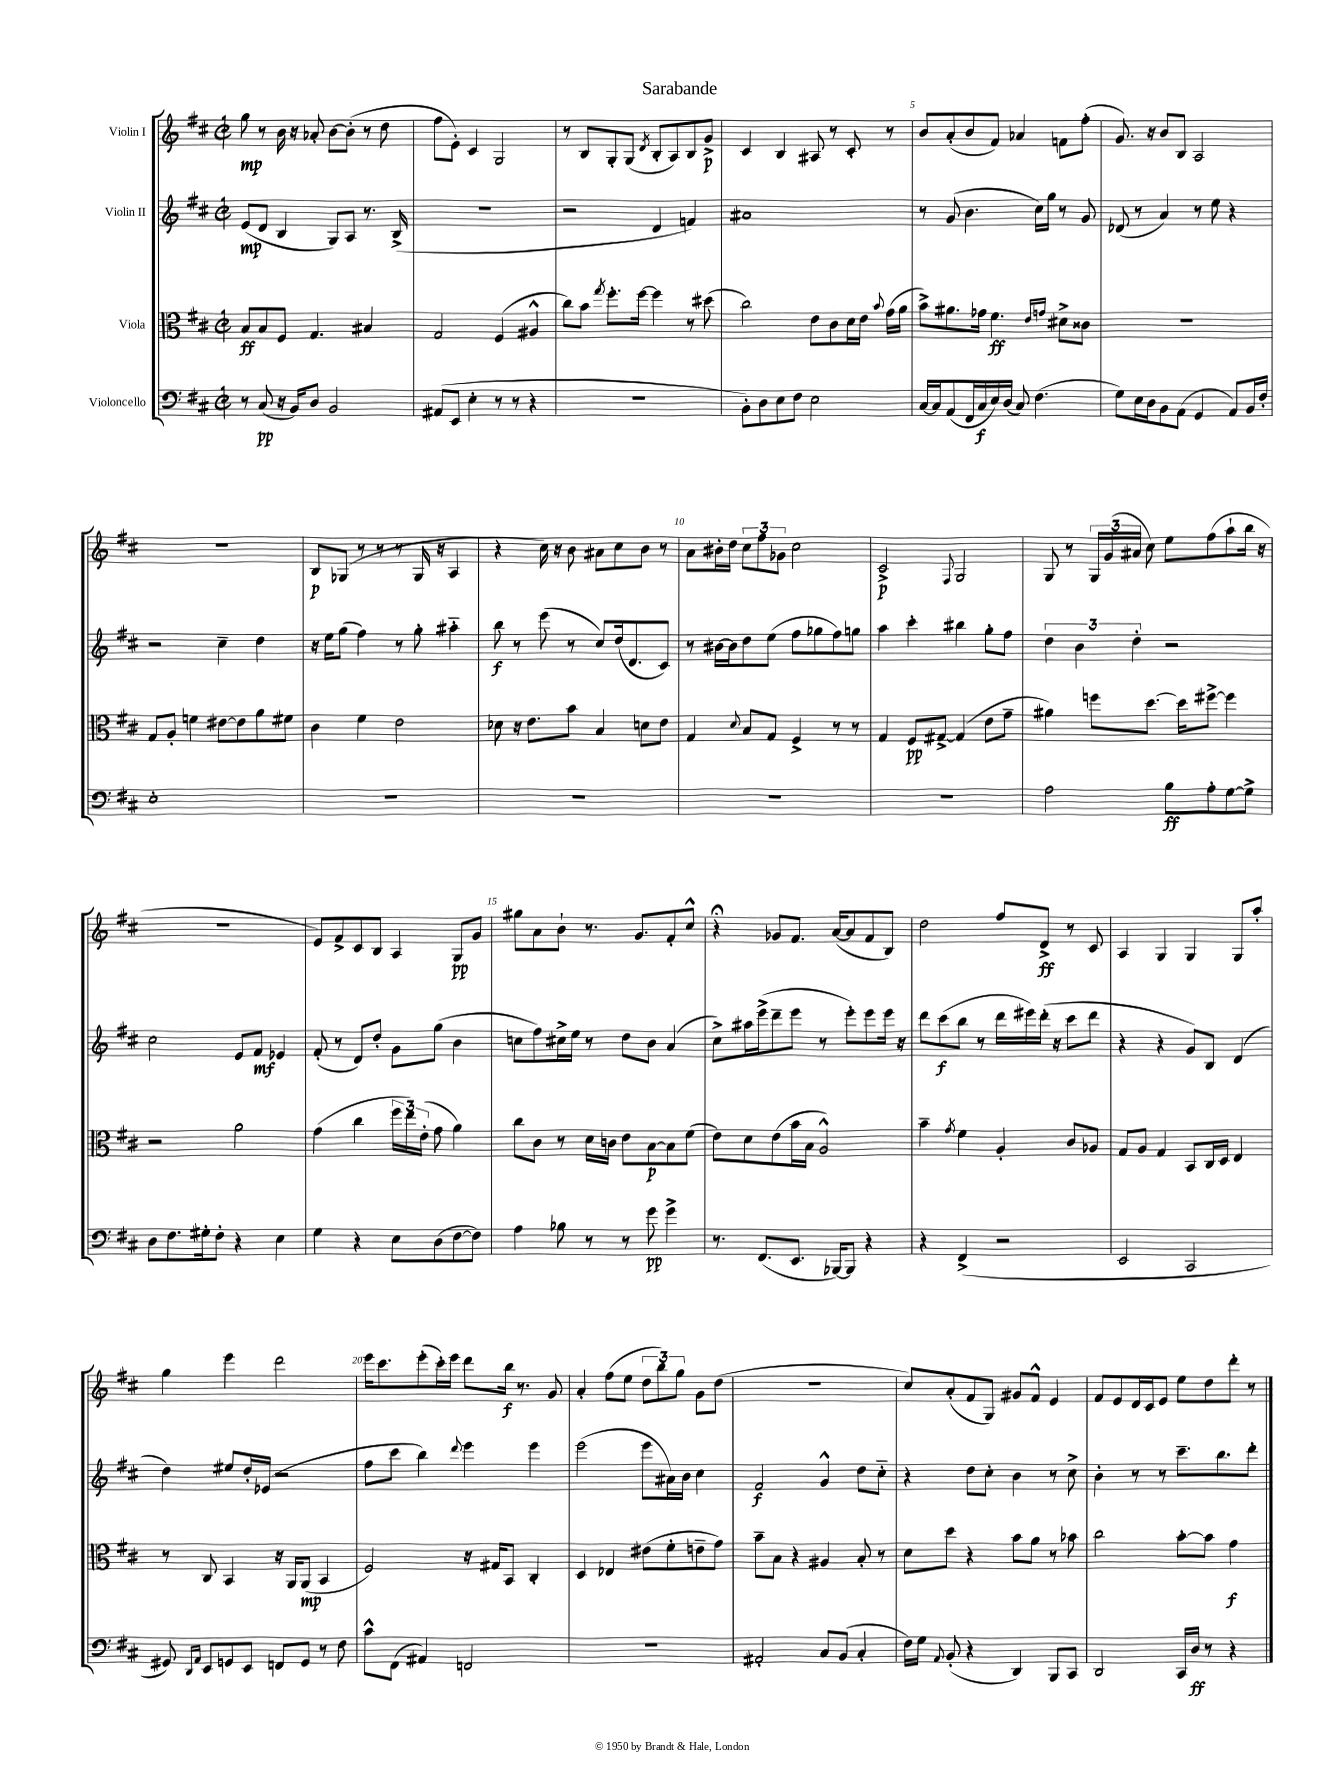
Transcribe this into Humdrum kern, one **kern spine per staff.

**kern	**dynam	**kern	**dynam	**kern	**dynam	**kern	**dynam
*part4	*part4	*part3	*part3	*part2	*part2	*part1	*part1
*staff4	*staff4	*staff3	*staff3	*staff2	*staff2	*staff1	*staff1
*I"Violoncello	*	*I"Viola	*	*I"Violin II	*	*I"Violin I	*
*clefF4	*	*clefC3	*	*clefG2	*	*clefG2	*
*k[f#c#]	*	*k[f#c#]	*	*k[f#c#]	*	*k[f#c#]	*
*M2/2	*	*M2/2	*	*M2/2	*	*M2/2	*
*met(c|)	*	*met(c|)	*	*met(c|)	*	*met(c|)	*
=1	=1	=1	=1	=1	=1	=1	=1
8r	.	8B/L	ff	(8e/L	mp	8gg\	mp
(8C#/	pp	8B/	.	8d/J	.	8r	.
16r	.	8F#/J	.	4B/	.	16b\	.
16BB/KL)	.	.	.	.	.	16r	.
8D/J	.	4.G/	.	.	.	8a-X'/	.
2BB/	.	.	.	8G/L)	.	[8b\L	.
.	.	.	.	8A/J	.	(8b'\J]	.
.	.	4B#X/	.	8.r	.	8r	.
.	.	.	.	.	.	8dd\	.
.	.	.	.	(16B^/	.	.	.
=2	=2	=2	=2	=2	=2	=2	=2
(8AA#X/L	.	2G/	.	1r	.	8ff#\L	.
8EE/J	.	.	.	.	.	8e'\J)	.
4E'\	.	.	.	.	.	4c#/	.
8r	.	(4F#/	.	.	.	2G/	.
8r	.	.	.	.	.	.	.
4r	.	4A#X^^/	.	.	.	.	.
=3	=3	=3	=3	=3	=3	=3	=3
1r	.	8cc#\L)	.	2r	.	8r	.
.	.	8b\J	.	.	.	8B/L	.
.	.	8qgg/	.	.	.	.	.
.	.	8.ff#'\L	.	.	.	8G'/	.
.	.	.	.	.	.	(8G/J	.
.	.	[16ff#\Jk	.	.	.	.	.
.	.	.	.	.	.	8qd/	.
.	.	4ff#\]	.	4d/	.	8B'/L	.
.	.	.	.	.	.	8A/)	.
.	.	8r	.	4fn/)	.	8B/	.
.	.	(8dd#X\	.	.	.	8g^/J	p
=4	=4	=4	=4	=4	=4	=4	=4
8BB'\L)	.	2cc#\)	.	1a#X	.	4c#/	.
8D\	.	.	.	.	.	.	.
8E\	.	.	.	.	.	4B/	.
8F#\J	.	.	.	.	.	.	.
2E\	.	8e\L	.	.	.	8A#X/	.
.	.	8c#\	.	.	.	8r	.
.	.	16d\L	.	.	.	8c#'/	.
.	.	16e\JJ	.	.	.	.	.
.	.	8qqb/	.	.	.	.	.
.	.	(16g\LL	.	.	.	8r	.
.	.	16a\JJ	.	.	.	.	.
=5	=5	=5	=5	=5	=5	=5	=5
[16C#/LL	.	8b^\L)	.	8r	.	8b/L	.
16C#/J]	.	.	.	.	.	.	.
(8AA/	.	8.a#X\	.	(8g/	.	(8a'/	.
16FF#/L	.	.	.	4.b\	.	8b/	.
16C#/	f	16g-X\Jk	.	.	.	.	.
16E/)	.	4.f#\	ff	.	.	8f#/J)	.
(16D/JJ	.	.	.	.	.	.	.
8C#/)	.	.	.	.	.	4a-X/	.
(4.F#\	.	.	.	16cc#\LL)	.	.	.
.	.	.	.	16gg\JJ	.	.	.
.	.	16qqe/LL	.	.	.	.	.
.	.	16qqgn/JJ	.	.	.	.	.
.	.	8d#X^\L	.	8r	.	8fn\L	.
.	.	8c##X\J	.	8g/	.	(8ff#'\J	.
=6	=6	=6	=6	=6	=6	=6	=6
8G\L)	.	1r	.	(8d-X/	.	8.g/)	.
16E\L	.	.	.	8r	.	.	.
16D\J	.	.	.	.	.	16r	.
8BB\	.	.	.	4a/)	.	8b/L	.
(8AA\J	.	.	.	.	.	8B/J	.
4GG/	.	.	.	8r	.	2A/	.
.	.	.	.	8ee\	.	.	.
8AA/L)	.	.	.	4r	.	.	.
16BB/L	.	.	.	.	.	.	.
16F#'/JJ	.	.	.	.	.	.	.
!!LO:LB:g=z
=7	=7	=7	=7	=7	=7	=7	=7
1E'	.	8G/L	.	2r	.	1r	.
.	.	8A'/J	.	.	.	.	.
.	.	4fn\	.	.	.	.	.
.	.	[8e#X\L	.	4cc#~\	.	.	.
.	.	8e#\]	.	.	.	.	.
.	.	8a\	.	4dd\	.	.	.
.	.	8f#X\J	.	.	.	.	.
=8	=8	=8	=8	=8	=8	=8	=8
1r	.	4c#\	.	16r	.	8B/L	p
.	.	.	.	16ee\KL	.	.	.
.	.	.	.	(8gg\J	.	(8G-X/J	.
.	.	4f#\	.	4ff#\)	.	8r	.
.	.	.	.	.	.	8r	.
.	.	2e\	.	8r	.	8r	.
.	.	.	.	8gg'\	.	16G-/	.
.	.	.	.	.	.	16r	.
.	.	.	.	4aa#X\	.	4A/	.
=9	=9	=9	=9	=9	=9	=9	=9
1r	.	8d-X\	.	8bb\	f	4r	.
.	.	16r	.	8r	.	.	.
.	.	8.e\L	.	.	.	.	.
.	.	.	.	(8eee\	.	16cc#\)	.
.	.	.	.	.	.	16r	.
.	.	8b\J	.	8r	.	8b\	.
.	.	4B/	.	8cc#/L)	.	8a#X\L	.
.	.	.	.	(16dd/k	.	8cc#\	.
.	.	.	.	8.d/	.	.	.
.	.	8dn\L	.	.	.	8b\J	.
.	.	8e\J	.	8c#/J)	.	8r	.
=10	=10	=10	=10	=10	=10	=10	=10
1r	.	4G/	.	8r	.	8a\L	.
.	.	.	.	[16b#X\LL	.	16b#X'\L	.
.	.	.	.	16b#\J]	.	16dd\JJ	.
.	.	8qqd/	.	.	.	.	.
.	.	8B/L	.	8dd\	.	12cc#\L	.
.	.	.	.	.	.	12ff#\	.
.	.	8G/J	.	(8ee\J	.	.	.
.	.	.	.	.	.	12g-X\J	.
.	.	4F#^/	.	8ff#\L	.	2cc#\	.
.	.	.	.	8gg-X\	.	.	.
.	.	8r	.	8ff#\)	.	.	.
.	.	8r	.	8ggn\J	.	.	.
=11	=11	=11	=11	=11	=11	=11	=11
1r	.	4G/	.	4aa\	.	2c#^/	p
.	.	8F#/L	pp	4ccc#'\	.	.	.
.	.	[8G#X^/J	.	.	.	.	.
.	.	.	.	.	.	8qqF#/	.
.	.	(4G#/]	.	4bb#X\	.	2G/	.
.	.	8e\L	.	8gg'\L	.	.	.
.	.	8g~\J	.	8ff#\J	.	.	.
=12	=12	=12	=12	=12	=12	=12	=12
2A\	.	4a#X\)	.	6dd\	.	8G/	.
.	.	.	.	.	.	8r	.
.	.	.	.	6b\	.	.	.
.	.	8ffn\L	.	.	.	24G/LL	.
.	.	.	.	.	.	(24g/	.
.	.	.	.	6dd'\	.	24a#X/JJ	.
.	.	[8.dd\J	.	.	.	8cc#\)	.
8B\L	ff	.	.	2r	.	8ee\L	.
.	.	16dd\KL]	.	.	.	.	.
8A'\	.	[8ff#X^\J	.	.	.	(8ff#\	.
[8G\	.	4ff#\]	.	.	.	8aa`\	.
8G^\J]	.	.	.	.	.	16bb\Jk	.
.	.	.	.	.	.	16r	.
!!LO:LB:g=z
=13	=13	=13	=13	=13	=13	=13	=13
8D\L	.	2r	.	2cc#\	.	1r	.
8.F#\	.	.	.	.	.	.	.
16G#X'\k	.	.	.	.	.	.	.
8F#'\J	.	.	.	.	.	.	.
4r	.	2a\	.	8e/L	.	.	.
.	.	.	.	8f#/J	mf	.	.
4E\	.	.	.	4e-X/	.	.	.
=14	=14	=14	=14	=14	=14	=14	=14
4G\	.	(4g\	.	(8f#'/	.	8e/L)	.
.	.	.	.	8r	.	8f#^/	.
4r	.	4cc#\	.	8d/L)	.	8c#/	.
.	.	.	.	8dd'/J	.	8B/J	.
8E\L	.	24ff#\LL	.	8g\L	.	4A/	.
.	.	24ee\)	.	.	.	.	.
.	.	(24e'\JJ	.	.	.	.	.
(8D\	.	8g\	.	(8gg\J	.	.	.
[8F#\	.	4a\)	.	4b\	.	8G/L	pp
8F#\J])	.	.	.	.	.	8g/J	.
=15	=15	=15	=15	=15	=15	=15	=15
4A\	.	8cc#\L	.	8ccn\L	.	8gg#X\L	.
.	.	8c#\J	.	8ff#\)	.	8a\	.
8B-X\	.	8r	.	16cc#X^\L	.	8b`\J	.
.	.	.	.	16ee\JJ	.	.	.
8r	.	16d\LL	.	8r	.	8.r	.
.	.	16cn\JJ	.	.	.	.	.
8r	.	8e\L	.	8dd\L	.	.	.
.	.	.	.	.	.	8.g/L	.
8g\	pp	[8B\	p	8b\J	.	.	.
4g^\	.	8B\]	.	(4a/	.	8f#'/	.
.	.	(8f#\J	.	.	.	8cc#^^/J	.
=16	=16	=16	=16	=16	=16	=16	=16
8.r	.	8e\L)	.	8cc#^\L)	.	4r;<	.
.	.	8d\	.	16aa#X\L	.	.	.
(8.FF#/L	.	.	.	(16eee^\J	.	.	.
.	.	(8e\	.	8ddd~\	.	8g-X/L	.
8.EE/J	.	16b\L	.	8eee\J	.	8.f#/J	.
.	.	16B\JJ	.	.	.	.	.
.	.	2A^^/)	.	8r	.	.	.
[16BBB-X/KL)	.	.	.	.	.	([16a/KL	.
8BBB-/J]	.	.	.	8eee'\L)	.	8a/]	.
4r	.	.	.	8eee\	.	8f#/	.
.	.	.	.	16eee\Jk	.	8B/J)	.
.	.	.	.	16r	.	.	.
=17	=17	=17	=17	=17	=17	=17	=17
4r	.	4b~\	.	8ddd\L	.	2dd\	.
.	.	.	.	(8ccc#\	f	.	.
.	.	8qg/	.	.	.	.	.
(4FF#^/	.	4f#\	.	8bb\J	.	.	.
.	.	.	.	8r	.	.	.
2r	.	4A'/	.	16ddd\LL	.	8ff#/L	.
.	.	.	.	16eee#X\)	.	.	.
.	.	.	.	(16ddd'\JJ	.	8d^/J	ff
.	.	.	.	16r	.	.	.
.	.	8c#/L	.	8ccc#\L	.	8r	.
.	.	8A-X/J	.	8ddd\J	.	8c#/	.
=18	=18	=18	=18	=18	=18	=18	=18
2EE/	.	8G/L	.	4r	.	4A/	.
.	.	8A/J	.	.	.	.	.
.	.	4G/	.	4r	.	4G/	.
2CC#/	.	8BB/L	.	8g/L)	.	4G/	.
.	.	16C#/L	.	8B/J	.	.	.
.	.	16D/JJ	.	.	.	.	.
.	.	4E/	.	(4d/	.	8G/L	.
.	.	.	.	.	.	8aa'/J	.
!!LO:LB:g=z
=19	=19	=19	=19	=19	=19	=19	=19
8GG#X/)	.	8r	.	4dd\)	.	4gg\	.
16qqDD/LL	.	.	.	.	.	.	.
16qqAA/JJ	.	.	.	.	.	.	.
8EE/L	.	8C#/	.	.	.	.	.
8GGn/	.	4BB/	.	8ee#X/L	.	4eee\	.
8EE/J	.	.	.	16dd'/L	.	.	.
.	.	.	.	(16e-X/JJ	.	.	.
8FFn/L	.	16r	.	2r	.	2ddd\	.
.	.	16AA/KL	.	.	.	.	.
8GG/J	.	(8AA/J	mp	.	.	.	.
8r	.	4BB/	.	.	.	.	.
8F#\	.	.	.	.	.	.	.
=20	=20	=20	=20	=20	=20	=20	=20
8c#^^\L	.	2F#/)	.	8ff#\L	.	16eee\KL	.
.	.	.	.	.	.	8.ccc#\	.
(8FF#\J	.	.	.	8ccc#\J	.	.	.
4AA#X/)	.	.	.	4bb\)	.	(8eee'\	.
.	.	.	.	.	.	16ccc#'\L)	.
.	.	.	.	.	.	16eee\JJ	.
.	.	.	.	8qqddd/	.	.	.
2FFn/	.	16r	.	4eee\	.	8ddd\L	.
.	.	16G#X/KL	.	.	.	.	.
.	.	8BB/J	.	.	.	16bb\Jk	f
.	.	.	.	.	.	8.r	.
.	.	4C#'/	.	4eee\	.	.	.
.	.	.	.	.	.	8g/	.
=21	=21	=21	=21	=21	=21	=21	=21
1r	.	4D/	.	(2eee\	.	4a'/	.
.	.	4E-X/	.	.	.	(8ff#\L	.
.	.	.	.	.	.	8ee\J	.
.	.	(8e#X\L	.	8eee\L	.	12dd\L	.
.	.	.	.	.	.	12bb\)	.
.	.	8f#'\	.	16a#X\L)	.	.	.
.	.	.	.	.	.	12gg\J	.
.	.	.	.	16b\JJ	.	.	.
.	.	8en~\	.	4cc#\	.	8g\L	.
.	.	8g\J)	.	.	.	(8dd\J	.
=22	=22	=22	=22	=22	=22	=22	=22
2AA#X'/	.	8b~\L	.	2f#/	f	1r	.
.	.	8B\J	.	.	.	.	.
.	.	4r	.	.	.	.	.
8C#/L	.	4A#X/	.	4g^^/	.	.	.
(8BB/J	.	.	.	.	.	.	.
4C#'/	.	8B'/	.	8dd\L	.	.	.
.	.	8r	.	8cc#\J	.	.	.
=23	=23	=23	=23	=23	=23	=23	=23
16F#\LL)	.	8d\L	.	4r	.	8cc#/L)	.
16G\JJ	.	.	.	.	.	.	.
8qqAA/	.	.	.	.	.	.	.
(8BB'/	.	8dd\J	.	.	.	(8a'/	.
4r	.	4r	.	8dd\L	.	8f#/	.
.	.	.	.	8cc#'\J	.	8G/J)	.
4DD/)	.	8b\L	.	4b\	.	8g#X/L	.
.	.	8a\J	.	.	.	8f#^^/J	.
8BBB/L	.	8r	.	8r	.	4e/	.
8CC#/J	.	8b-X\	.	8cc#^\	.	.	.
=24	=24	=24	=24	=24	=24	=24	=24
2DD/	.	2cc#\	.	4b'\	.	8f#/L	.
.	.	.	.	.	.	8e/	.
.	.	.	.	8r	.	16d/L	.
.	.	.	.	.	.	16c#/J	.
.	.	.	.	8r	.	8e/J	.
16CC#/LL	.	[8b'\L	.	8.ccc#~\L	.	8ee\L	.
16D/JJ	ff	.	.	.	.	.	.
8r	.	8b\J]	.	.	.	8dd\	.
.	.	.	.	8.bb\	.	.	.
4r	.	4g\	f	.	.	8ddd'\J	.
.	.	.	.	8ddd'\J	.	8r	.
==	==	==	==	==	==	==	==
*-	*-	*-	*-	*-	*-	*-	*-
